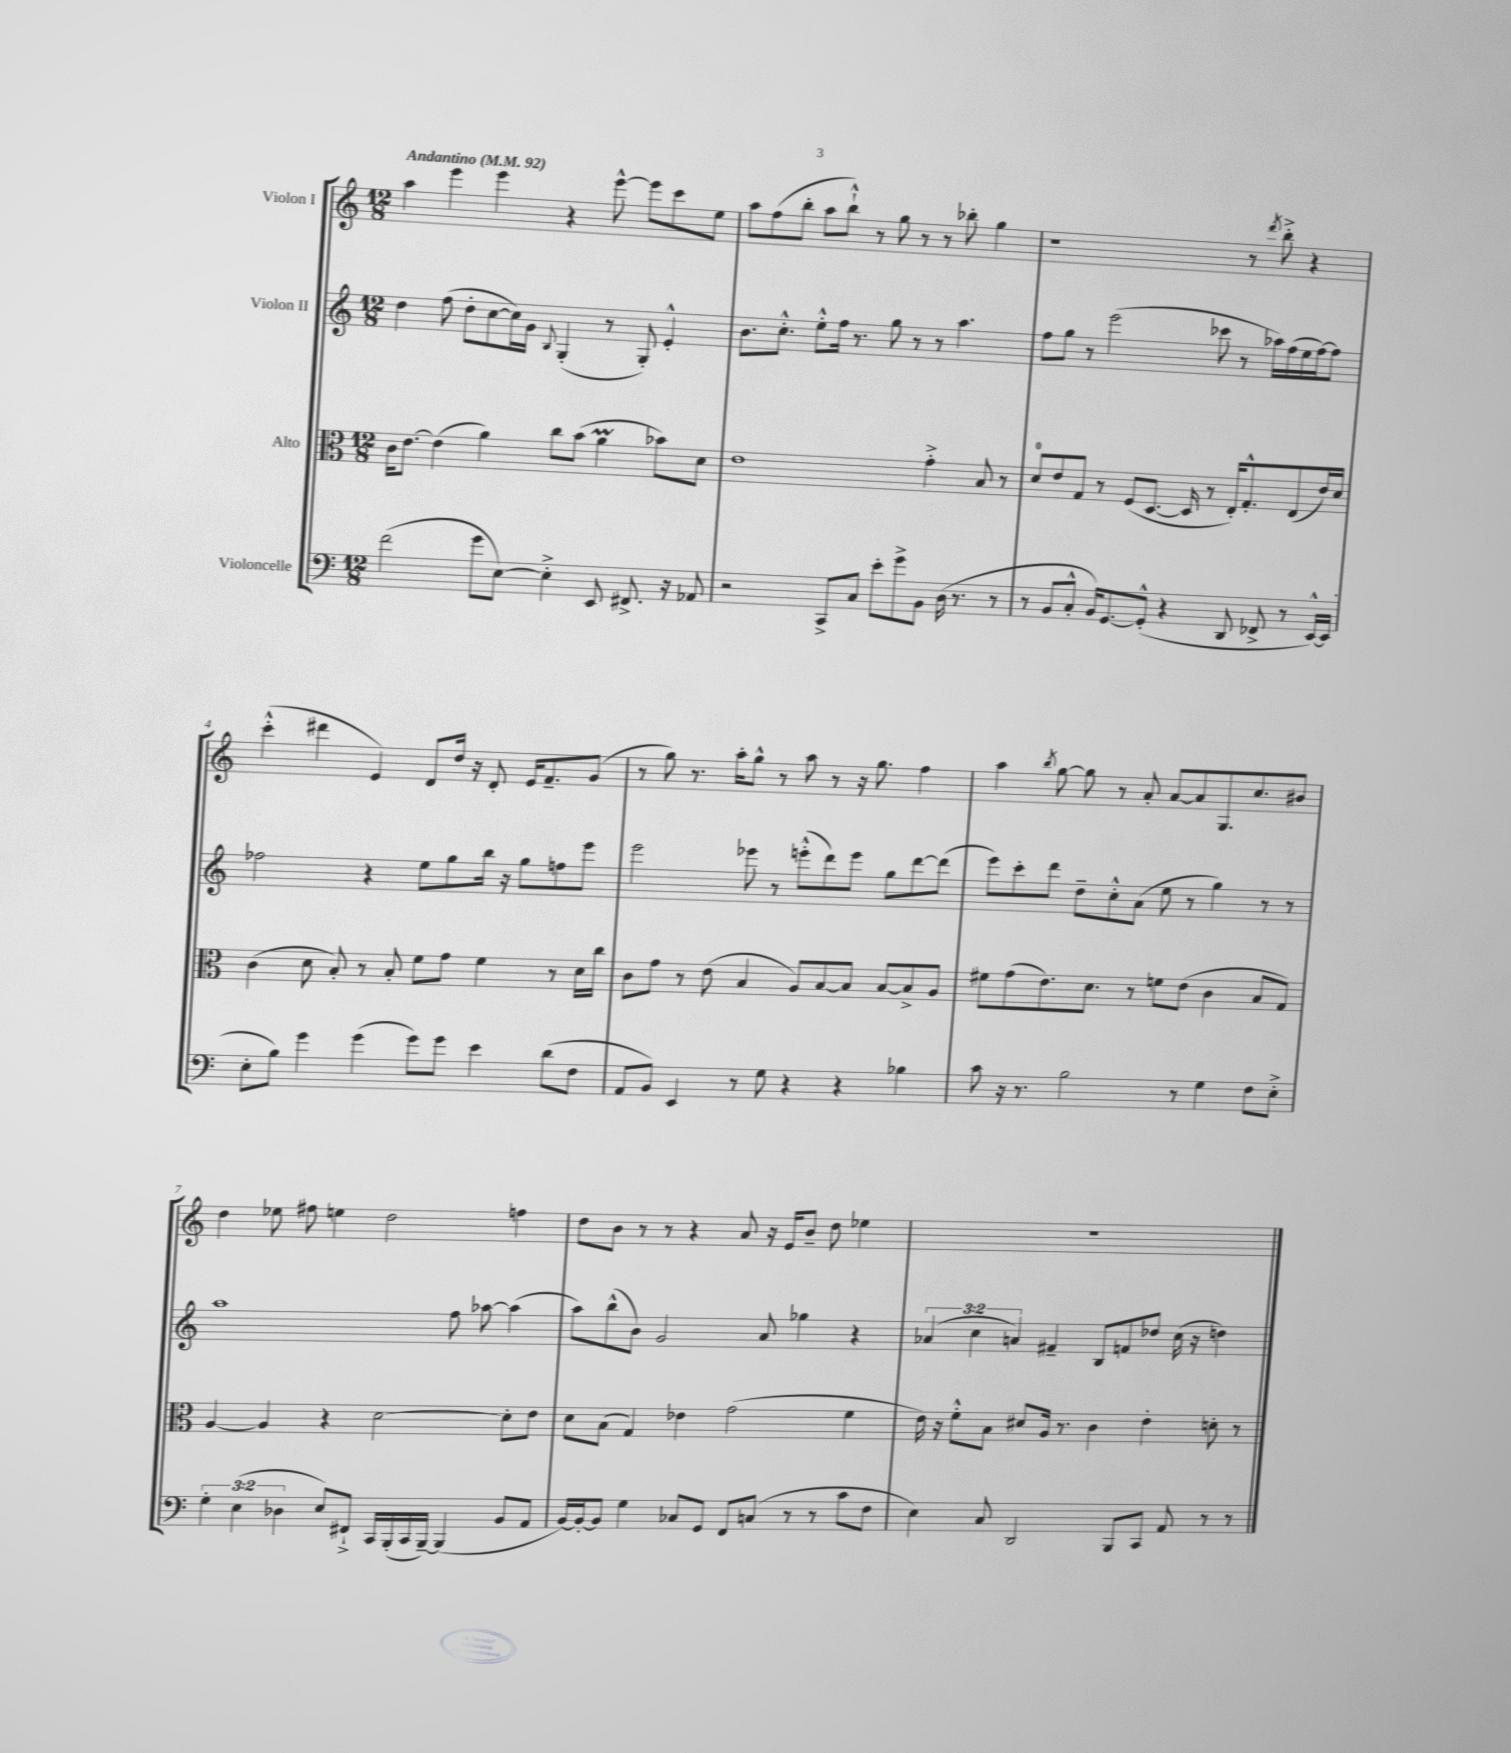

**kern	**kern	**kern	**kern
*staff4	*staff3	*staff2	*staff1
*clefF4	*clefC3	*clefG2	*clefG2
*k[]	*k[]	*k[]	*k[]
*M12/8	*M12/8	*M12/8	*M12/8
*MM92	*MM92	*MM92	*MM92
(2f	16c	4dd	4aa
.	[8.e	.	.
.	(4e]	(8ff	4eee
.	.	8dd'	.
8g	4a)	[8cc	4eee
[8E)	.	16cc])	.
.	.	16g	.
.	.	8qqB	.
4E'^]	8cc	(4G'	4r
.	(8b	.	.
8EE	4a	8r	[8eee^^
8.FF#^	.	8G')	8eee]
.	8b-)	4e'^^	8ccc
16r	.	.	.
8AA-	8d	.	8ee
=	=	=	=
2r	1e	8.b	8aa
.	.	.	(8ff
.	.	8.cc'^^	.
.	.	.	8bb'
.	.	8ee'^^	8aa
8CC^	.	16ff	8bb`^^)
.	.	8.r	.
8C	.	.	8r
8e'	.	8gg	8gg
8g^	.	8r	8r
8BB	4g'^	8r	8r
(16D	.	4.aa	8bb-'
8.r	.	.	.
.	8B	.	4gg
8r	8r	.	.
=	=	=	=
8r	8d	8ff	1r
8BB	8e	8gg	.
8C'^^	8G	8r	.
16BB)	8r	(2eee	.
[8.GG	.	.	.
.	(8F	.	.
(8GG'^^]	[8.D	.	.
4r	.	.	.
.	16D]	.	.
.	8r	8ccc-	.
8DD	16E')	8r	8r
.	8.G'^^	.	.
.	.	.	8qddd
8FF-^	.	16aa-)	8bb'^
.	.	(16ff	.
8r	(8E	16ee	4r
.	.	[16ff)	.
[16EE^^)	16e)	8ff]	.
(16EE]	16d	.	.
=	=	=	=
8E'	(4c	2ff-	(4ccc'^^
8B)	.	.	.
4g	8d	.	4ddd#
.	8B')	.	.
(4g	8r	4r	4e)
.	8B'	.	.
8g)	8f	8ee	8d
8g	8g	8gg	16dd
.	.	.	16r
4e	4f	16bb	8d'
.	.	16r	.
.	.	8gg	16e
.	.	.	8.f~
(8d	8r	8ff	.
8F	16d	8eee	(8g
.	16cc	.	.
=	=	=	=
8AA	8c	2eee	8r
8BB)	8g	.	8gg)
4EE	8r	.	8.r
.	(8e	.	.
.	.	.	16aa'
8r	4B	8eee-	8gg^^
8G	.	8r	8r
4r	8A)	(8eee'^^	8aa
.	[8B	8ddd)	8r
4r	8B]	8eee	16r
.	.	.	8.gg
.	[8B	8gg	.
4B-	8B^]	[8ddd	4ff
.	8A	(8ddd]	.
=	=	=	=
8c	8f#	8eee)	4aa
16r	(8g	8ccc'	.
8.r	.	.	.
.	.	.	8qbb
.	8.e)	8ddd	[8gg
2B	.	8dd~	8gg]
.	8.d	.	.
.	.	8cc'^^	8r
.	8r	(8a	8a'
.	8f	8ee	[8a
8r	(8e	8r	8a]
4G	4c	4gg)	8.G
.	.	.	8.cc
8F	8B	8r	.
8E'^	8G)	8r	8b#
=	=	=	=
6G'	[4A	1aa	4dd
(6E	.	.	.
.	4A]	.	8ee-
6D-	.	.	.
.	.	.	8ff#
8E)	4r	.	4ee
8FF#`^	.	.	.
16CC	[2d	.	2dd
(16BBB'	.	.	.
16CC	.	.	.
[16BBB~)	.	.	.
(4BBB]	.	8ff	.
.	.	[8aa-	.
8BB	8d']	(4aa-]	4ff
8AA	8e	.	.
=	=	=	=
[16BB)	8d	8aa)	8dd
16BB'_	.	.	.
8BB]	(8B	(8bb^^	8b
4G	4G)	8b)	8r
.	.	2g	8r
8C-	4e-	.	4r
8GG	.	.	.
8FF	(2g	.	8a
(8C	.	8a	16r
.	.	.	16e
8r	.	4gg-	8b~
8r	.	.	8dd
8c	4f	4r	4ee-
8F	.	.	.
=	=	=	=
4E)	16e)	(6a-	1.r
.	16r	.	.
.	8f'^^	.	.
.	.	6cc	.
8C	8B	.	.
.	.	6a)	.
2DD	8d#	.	.
.	16A	4f#~	.
.	8.r	.	.
.	4c	8B	.
8BBB	.	8f	.
8CC	4e'	8dd-	.
8AA	.	(16cc	.
.	.	16r	.
8r	8d'	4dd)	.
8r	8r	.	.
==	==	==	==
*-	*-	*-	*-
